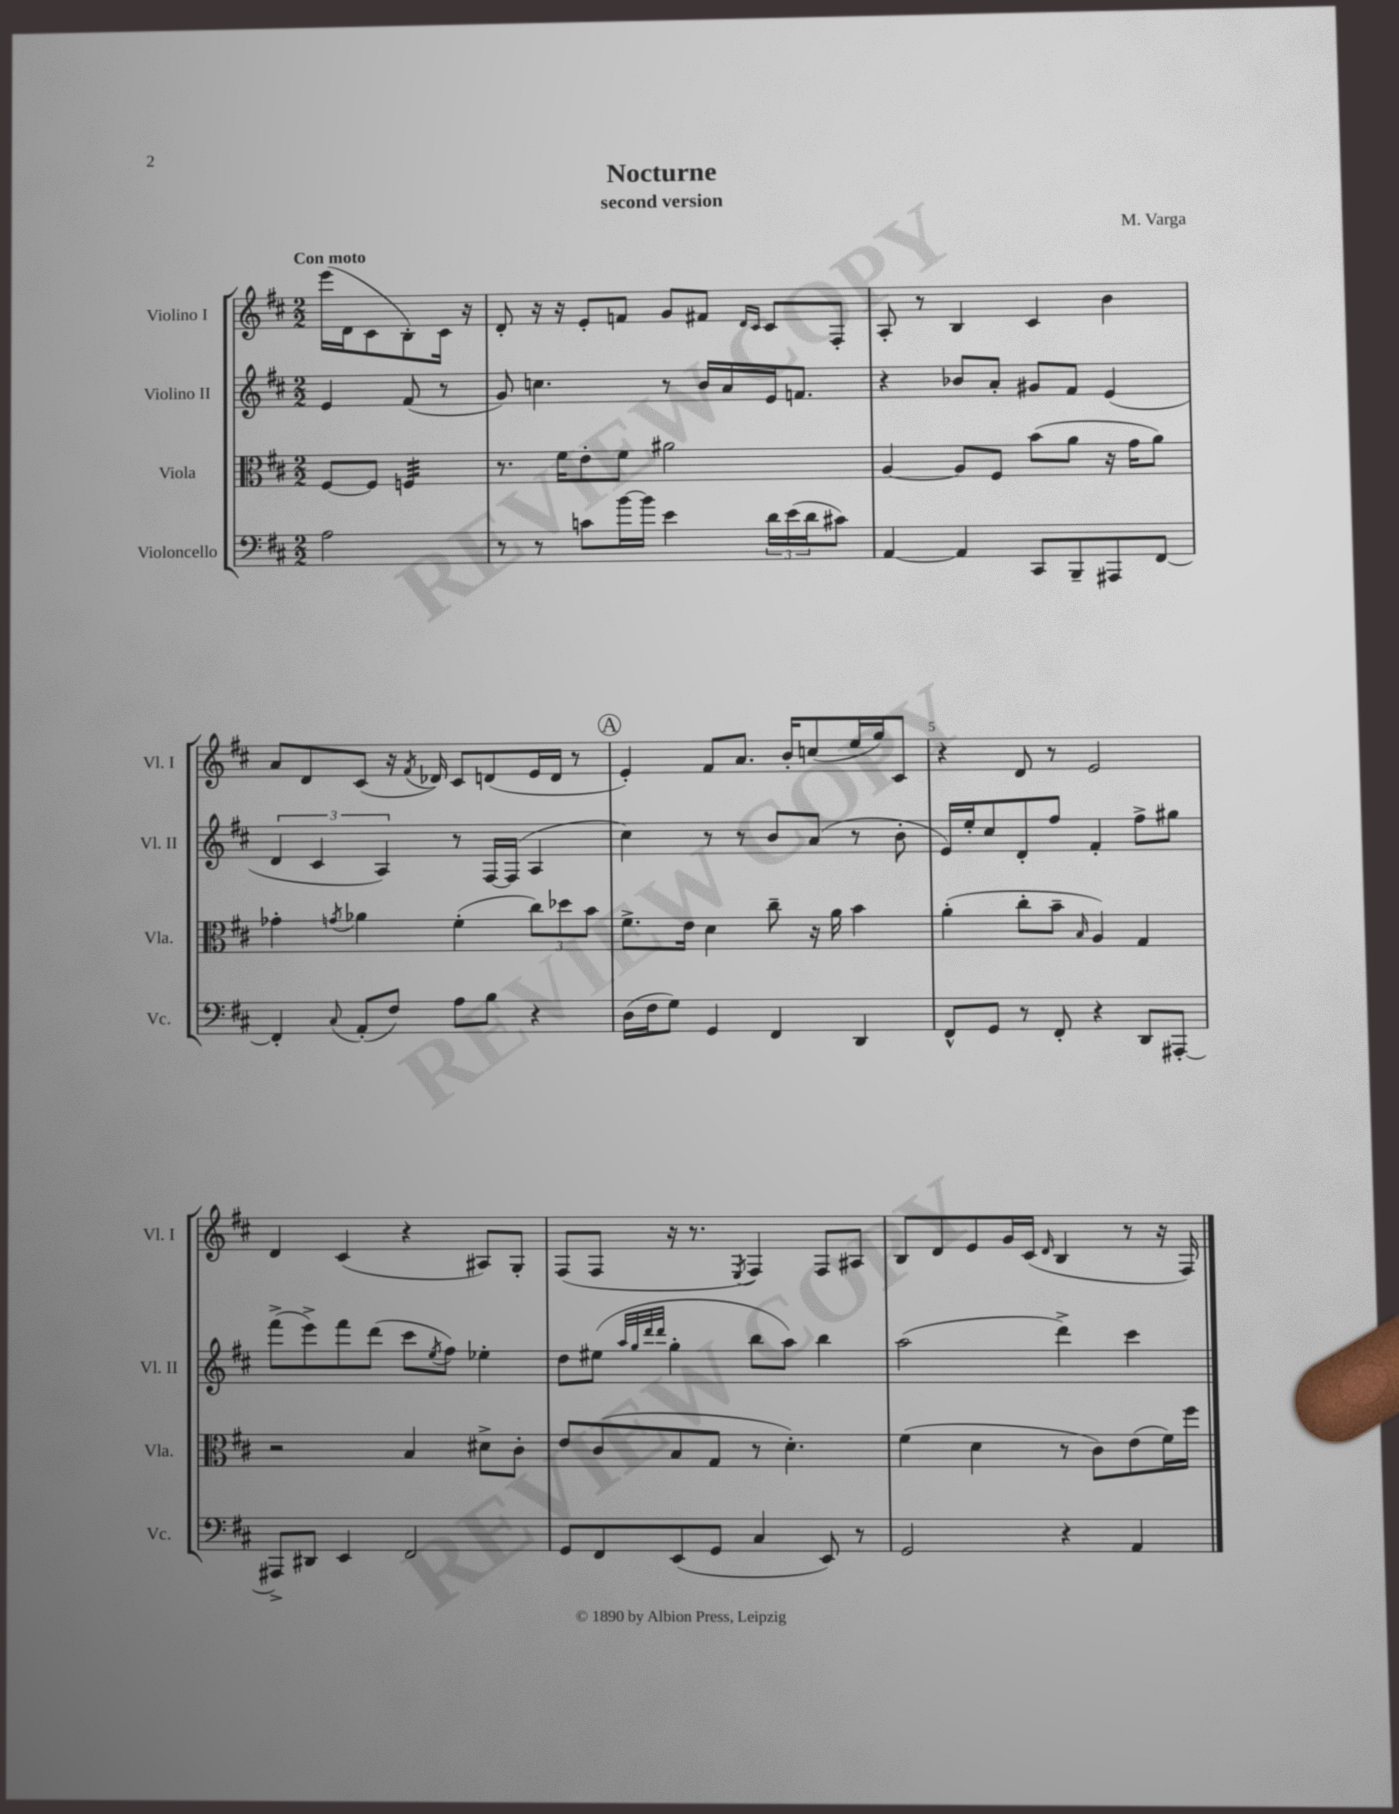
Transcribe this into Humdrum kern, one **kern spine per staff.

**kern	**kern	**kern	**kern
*staff4	*staff3	*staff2	*staff1
*clefF4	*clefC3	*clefG2	*clefG2
*k[f#c#]	*k[f#c#]	*k[f#c#]	*k[f#c#]
*M2/2	*M2/2	*M2/2	*M2/2
2A\	[8F#/L	4e/	(16eee\LL
.	.	.	16d\J
.	8F#/]J	.	8c#\
.	4F/	(8f#/	8B'\)
.	.	8r	16c#\Jk
.	.	.	16r
=	=	=	=
8r	8.r	8g/)	8d'/
8r	.	4.cc\	16r
.	16f#\LK	.	16r
8c\L	8e'\	.	8e'/L
[16b\L	8f#\J	.	8f/J
16b\]JJ	.	.	.
4e\	2a#\	8r	8g/L
.	.	16b/LL	8f#/J
.	.	16a/	.
.	.	.	16qqd/LL
.	.	.	16qqc#/JJ
24d\LL	.	16e/J	8c#/L
(24e\	.	.	.
.	.	8.f/J	.
24d\J	.	.	.
8c#\J)	.	.	8F#'/J
=	=	=	=
[4AA/	[4A/	4r	8A'/
.	.	.	8r
4AA/]	8A/]L	8b-/L	4B/
.	8F#/J	8a'/J	.
8CC#/L	(8b\L	8g#/L	4c#/
8BBB~/	8a\J	8f#/J	.
8AAA#/	16r	(4e/	4b\
.	16g\LK	.	.
[8FF#/J	8a\J)	.	.
=	=	=	=
4FF#'/]	4g-'\	6d/	8a/L
.	.	.	8d/
.	.	6c#/	.
8qqC#/	8qg/	.	.
(8AA'/L	4a-\	.	(8c#/J
.	.	6A/)	.
8F#/J)	.	.	16r
.	.	.	8qf#/
.	.	.	16d-/)
8A\L	(4f#'\	8r	8c#/L
8B\J	.	[16F#/LL	(8d/
.	.	(16F#/]JJ	.
4r	12cc#\L)	4A/	16e/L
.	.	.	16d/JJ
.	12dd-\	.	.
.	.	.	8r
.	12b\J	.	.
=	=	=	=
(16D\LL	8.f#^\L	4cc#\)	4e'/)
16F#\J	.	.	.
8G\J)	.	.	.
.	16e\Jk	.	.
4GG/	4d\	8r	8f#/L
.	.	8r	8.a/J
4FF#/	8cc#~\	8b/L	.
.	.	.	16b'/LK
.	16r	(8a/J	(8cc/
.	16a\	.	.
4DD/	4b\	8r	16ee/L
.	.	.	16gg/J)
.	.	8b'\	8c#/J
=	=	=	=
8FF#^^/L	(4a'\	16e/LL)	4r
.	.	16ee'/J	.
8GG/J	.	8cc#/	.
8r	8cc#'\L	8d'/	8d/
8FF#'/	8b~\J	8ff#/J	8r
.	16qqB/	.	.
4r	4A/)	4f#'/	2e/
8DD/L	4G/	8ff#^\L	.
[8AAA#'/J	.	8gg#\J	.
=	=	=	=
8AAA#^/]L	2r	(8fff#^\L	4d/
8DD#/J	.	8eee^\)	.
4EE/	.	8fff#\	(4c#/
.	.	(8ddd\J	.
2FF#/	4B/	8ccc#\L	4r
.	.	8qee/	.
.	.	8ff#\J)	.
.	8d#^\L	4ee-'\	8A#/L)
.	8c#'\J	.	8G'/J
=	=	=	=
8GG/L	8e/L	8dd\L	(8F#/L
8FF#/	(8c#/	(8ee#\J	8F#/J
.	.	32qqaa/LLL	.
.	.	32qqgg/	.
.	.	32qqddd/	.
.	.	32qqddd/JJJ	.
(8EE/	8B/	4gg'\	16r
.	.	.	8.r
8GG/J	8G/J	.	.
.	.	.	8qE/
4C#/	8r	8bb\L	4F#/)
.	4.d'\)	8aa\J)	.
8EE/)	.	4bb\	8F#/L
8r	.	.	8A#/J
=	=	=	=
2GG/	(4f#\	(2aa\	8B/L
.	.	.	8d/
.	4d\	.	8e/
.	.	.	16g/L
.	.	.	(16c#/JJ
.	.	.	16qqd/
4r	8r	4ddd^\)	4B/
.	8c#\L)	.	.
4AA/	(8e\	4ccc#\	8r
.	16f#\L)	.	16r
.	16ff#\JJ	.	16F#/)
==	==	==	==
*-	*-	*-	*-
